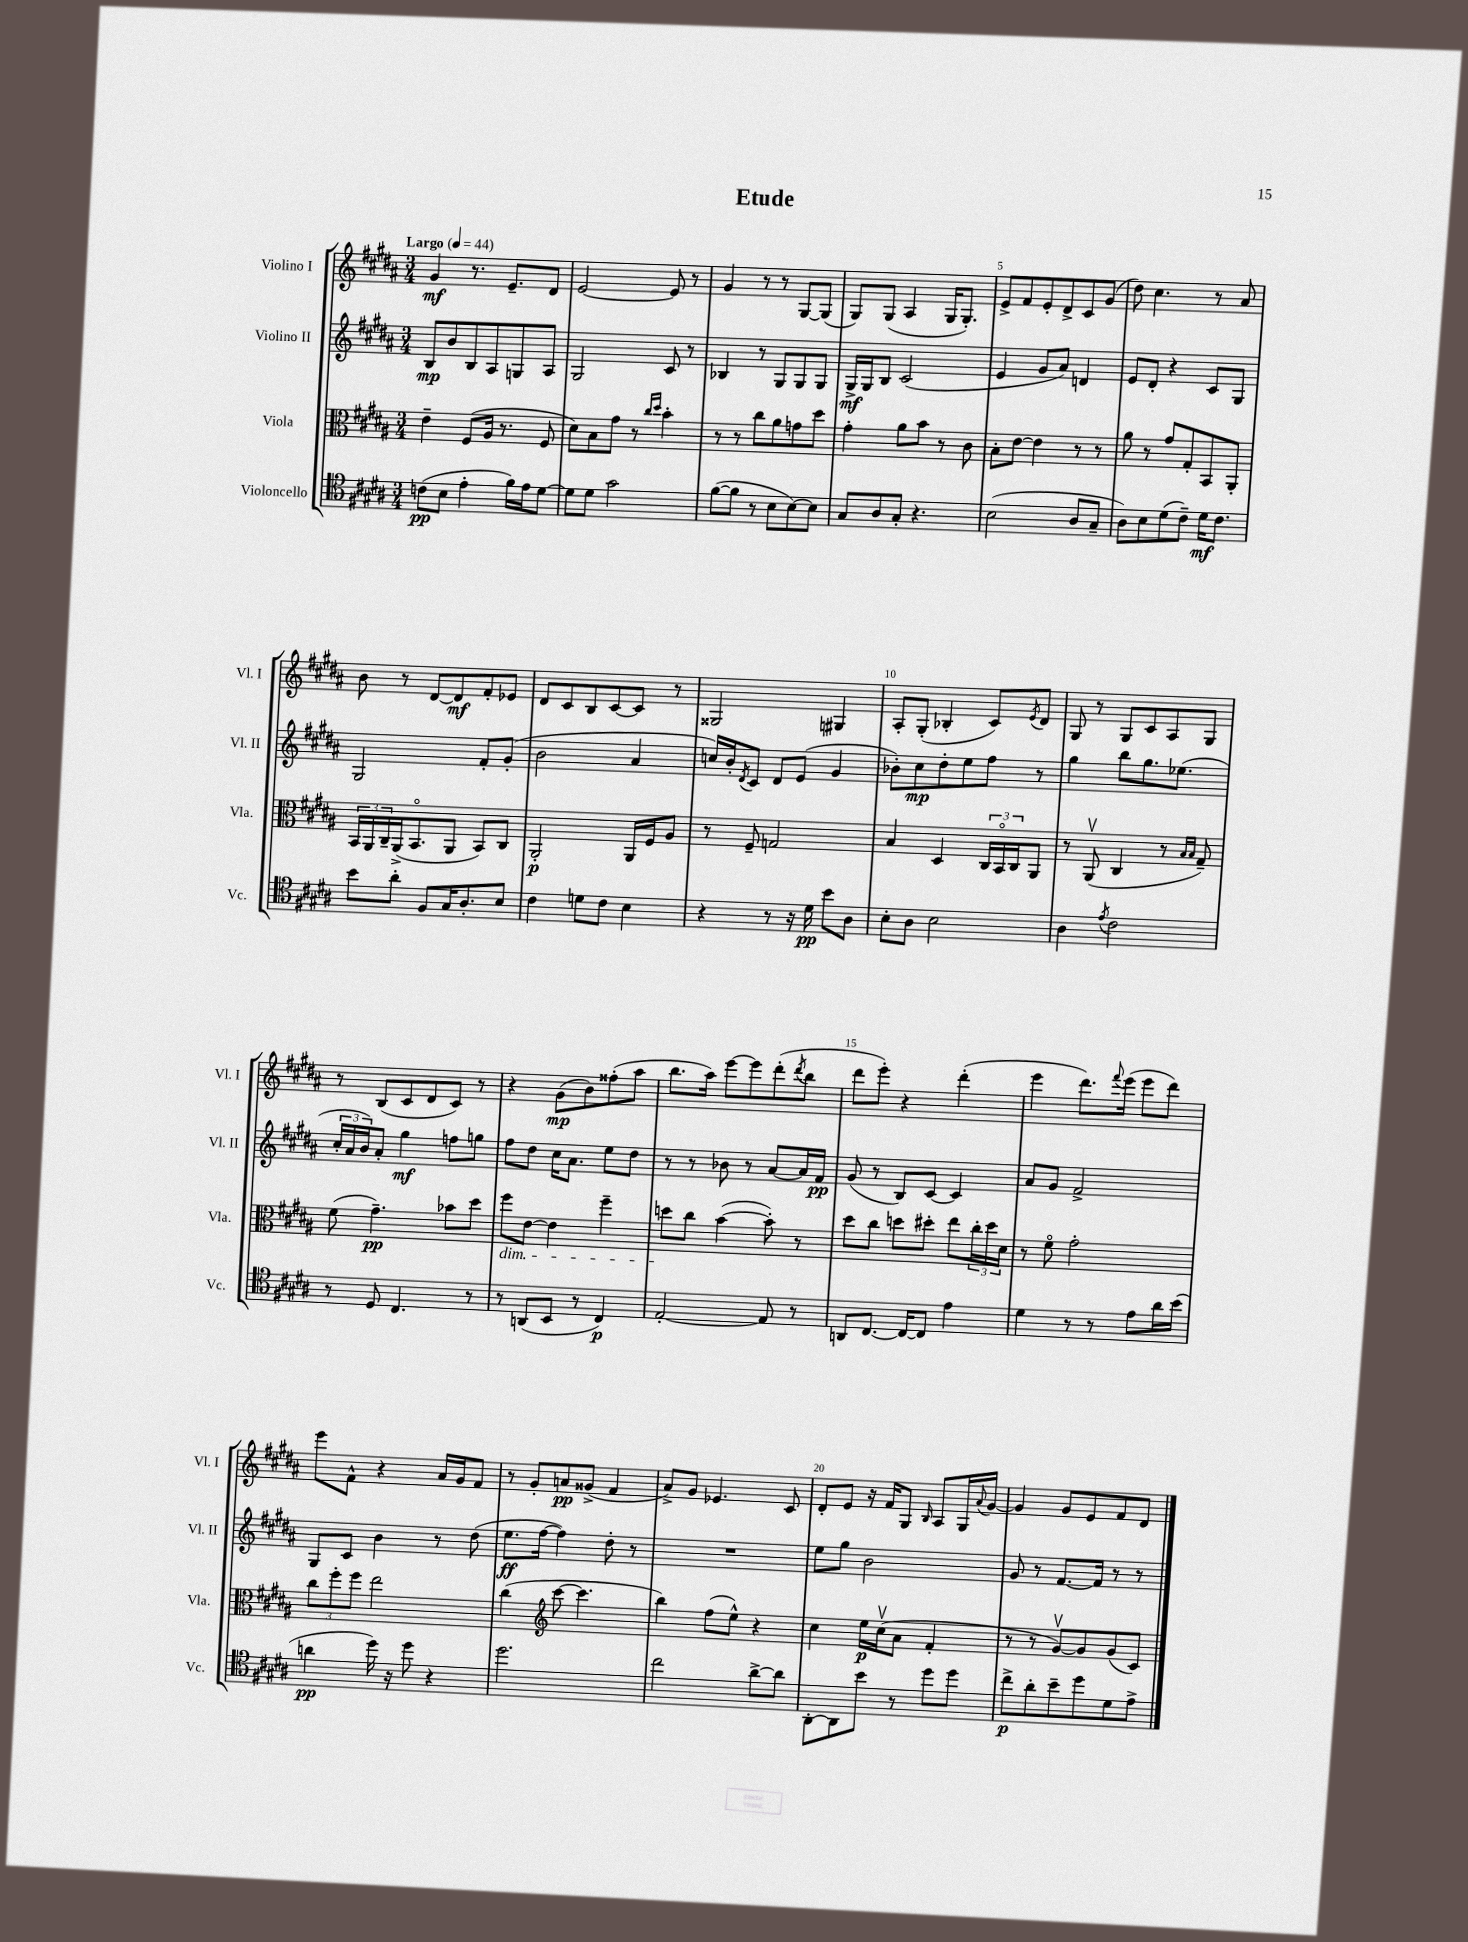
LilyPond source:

\header { title = "Etude" }
<<
\new StaffGroup <<
\new Staff = "s0" \with { instrumentName = "Violino I" shortInstrumentName = "Vl. I" } {
    \clef treble \key b \major \numericTimeSignature \time 3/4 \tempo "Largo" 4 = 44
    gis'4\mf r8. e'8.-- dis'8 |
    e'2~ e'8 r8 |
    gis'4 r8 r8 gis8~ gis8( |
    gis8) gis8( ais4 gis16 gis8.-.) |
    e'8-> fis'8 e'8-. dis'8-> cis'8 gis'8( |
    dis''8) cis''4. r8 ais'8 |
    b'8 r8 dis'8~ dis'8\mf fis'8-. ees'8 |
    dis'8 cis'8 b8 cis'8~ cis'8 r8 |
    gisis2 gis4 |
    ais8-. gis8-.( bes4-. cis'8) \acciaccatura { e'8 } dis'8 |
    gis8 r8 gis8 cis'8 ais8 gis8 |
    r8 b8( cis'8 dis'8 cis'8) r8 |
    r4 gis'8\mp( b'8) fisis''8-.( ais''8 |
    b''8. ais''16) e'''8~ e'''8 dis'''8-.( \acciaccatura { dis'''8 } b''8 |
    dis'''8 e'''8-.) r4 dis'''4-.( |
    e'''4 dis'''8.) \appoggiatura { fis'''8 } e'''16( e'''8 dis'''8) |
    e'''8 fis'8-^ r4 ais'16 gis'16 fis'8 |
    r8 gis'8-. a'8\pp gisis'8->( fis'4 |
    ais'8->) gis'8 ees'4. cis'8 |
    dis'8-. e'8 r16 fis'16 gis8 \grace { b16 } ais8 gis16 \appoggiatura { ais'8 } gis'16~ |
    gis'4 gis'8 e'8 fis'8 dis'8 \bar "|." |
}
\new Staff = "s1" \with { instrumentName = "Violino II" shortInstrumentName = "Vl. II" } {
    \clef treble \key b \major \numericTimeSignature \time 3/4
    b8\mp b'8 b8 ais8 g8 ais8 |
    gis2 cis'8 r8 |
    bes4 r8 gis8 gis8 gis8 |
    gis16->\mf gis16 b8 cis'2( |
    e'4 gis'8 ais'8) d'4 |
    e'8 dis'8-. r4 cis'8 gis8 |
    gis2 fis'8-. gis'8-.( |
    b'2 ais'4 |
    c''16) b'16-. \acciaccatura { dis'8 } cis'8 dis'8 e'8( gis'4 |
    bes'8-.) cis''8\mp dis''8-. e''8 fis''8 r8 |
    gis''4 b''8 gis''8. ees''8.( |
    \tuplet 3/2 { cis''16-. ais'16 b'16) } ais'8-. gis''4\mf f''8 g''8 |
    fis''8 dis''8 cis''16 ais'8. e''8 dis''8 |
    r8 r8 bes'8 r8 ais'8~ ais'16 fis'16\pp |
    gis'8( r8 b8) cis'8~ cis'4 |
    ais'8 gis'8 fis'2-> |
    gis8 cis'8 b'4 r8 dis''8( |
    e''8.\ff fis''16~ fis''4) dis''8-. r8 |
    R2. |
    e''8 gis''8 b'2 |
    gis'8 r8 fis'8.~ fis'16 r8 r8 \bar "|." |
}
\new Staff = "s2" \with { instrumentName = "Viola" shortInstrumentName = "Vla." } {
    \clef alto \key b \major \numericTimeSignature \time 3/4
    e'4-- fis8( ais16 r8. fis8 |
    dis'8) b8 gis'8 r8 \grace { cis''16 dis''16 } b'4-. |
    r8 r8 cis''8 ais'8 g'8 dis''8 |
    gis'4-. ais'8 b'8 r8 cis'8 |
    b8-. e'8~ e'4 r8 r8 |
    ais'8 r8 gis'8 gis8-. b,8 ais,8-. |
    \tuplet 3/2 { b,16 ais,16 cis16-- } ais,16->( b,8.\flageolet ais,8 b,8) cis8 |
    ais,2-.\p ais,16 fis16 ais8 |
    r8 fis8-- g2 |
    b4 dis4 \tuplet 3/2 { cis16 b,16\flageolet cis16 } ais,8 |
    r8 ais,8\upbow( cis4 r8 \grace { b16 b16 } gis8--) |
    fis'8( gis'4.--\pp) bes'8 dis''8 |
    fis''8\dim e'8~ e'4 fis''4-- |
    d''8\! cis''8 b'4~( b'8-.) r8 |
    dis''8 cis''8 d''8 dis''8-. e''8 \tuplet 3/2 { cis''16-. dis''16 dis'16 } |
    r8 fis'8\flageolet gis'2-. |
    \tuplet 3/2 { cis''8 fis''8-. fis''8 } e''2 |
    cis''4( \clef treble cis'''8~ cis'''4. |
    b''4) fis''8( e''8-^) r4 |
    cis''4 e''16\p cis''16\upbow( ais'8 fis'4-. |
    r8 r8 gis'8~\upbow) gis'8 gis'8( cis'8) \bar "|." |
}
\new Staff = "s3" \with { instrumentName = "Violoncello" shortInstrumentName = "Vc." } {
    \clef tenor \key b \major \numericTimeSignature \time 3/4
    c'8\pp( b8 e'4-. fis'16) e'16 dis'8~ |
    dis'8 dis'8 gis'2 |
    fis'8~( fis'8 r8 b8 b8~) b8 |
    gis8 ais8 gis8-. r4. |
    b2( ais8 gis8-- |
    ais8) b8 dis'8( cis'8--) dis'16\mf cis'8. |
    b'8 ais'8-. fis8 gis16 ais8.-. b8 |
    cis'4 d'8 cis'8 b4 |
    r4 r8 r16 dis'16\pp b'8 ais8 |
    b8-. ais8 b2 |
    ais4 \acciaccatura { e'8 } cis'2 |
    r8 dis8 cis4. r8 |
    r8 a,8( b,8 r8 cis4\p) |
    e2~-. e8 r8 |
    a,8 cis8.~ cis16~ cis8 e'4 |
    dis'4 r8 r8 e'8 ais'16 b'16( |
    a'4\pp dis''16) r16 dis''8 r4 |
    dis''2. |
    cis''2 ais'8~-> ais'8 |
    ais,8~-. ais,8 b'8 r8 dis''8 dis''8 |
    cis''8->\p ais'8-. b'8-- dis''8 dis'8 e'8-> \bar "|." |
}
>>
>>
\layout { \context { \Score \override BarNumber.break-visibility = ##(#f #t #t) barNumberVisibility = #(every-nth-bar-number-visible 5) } }
